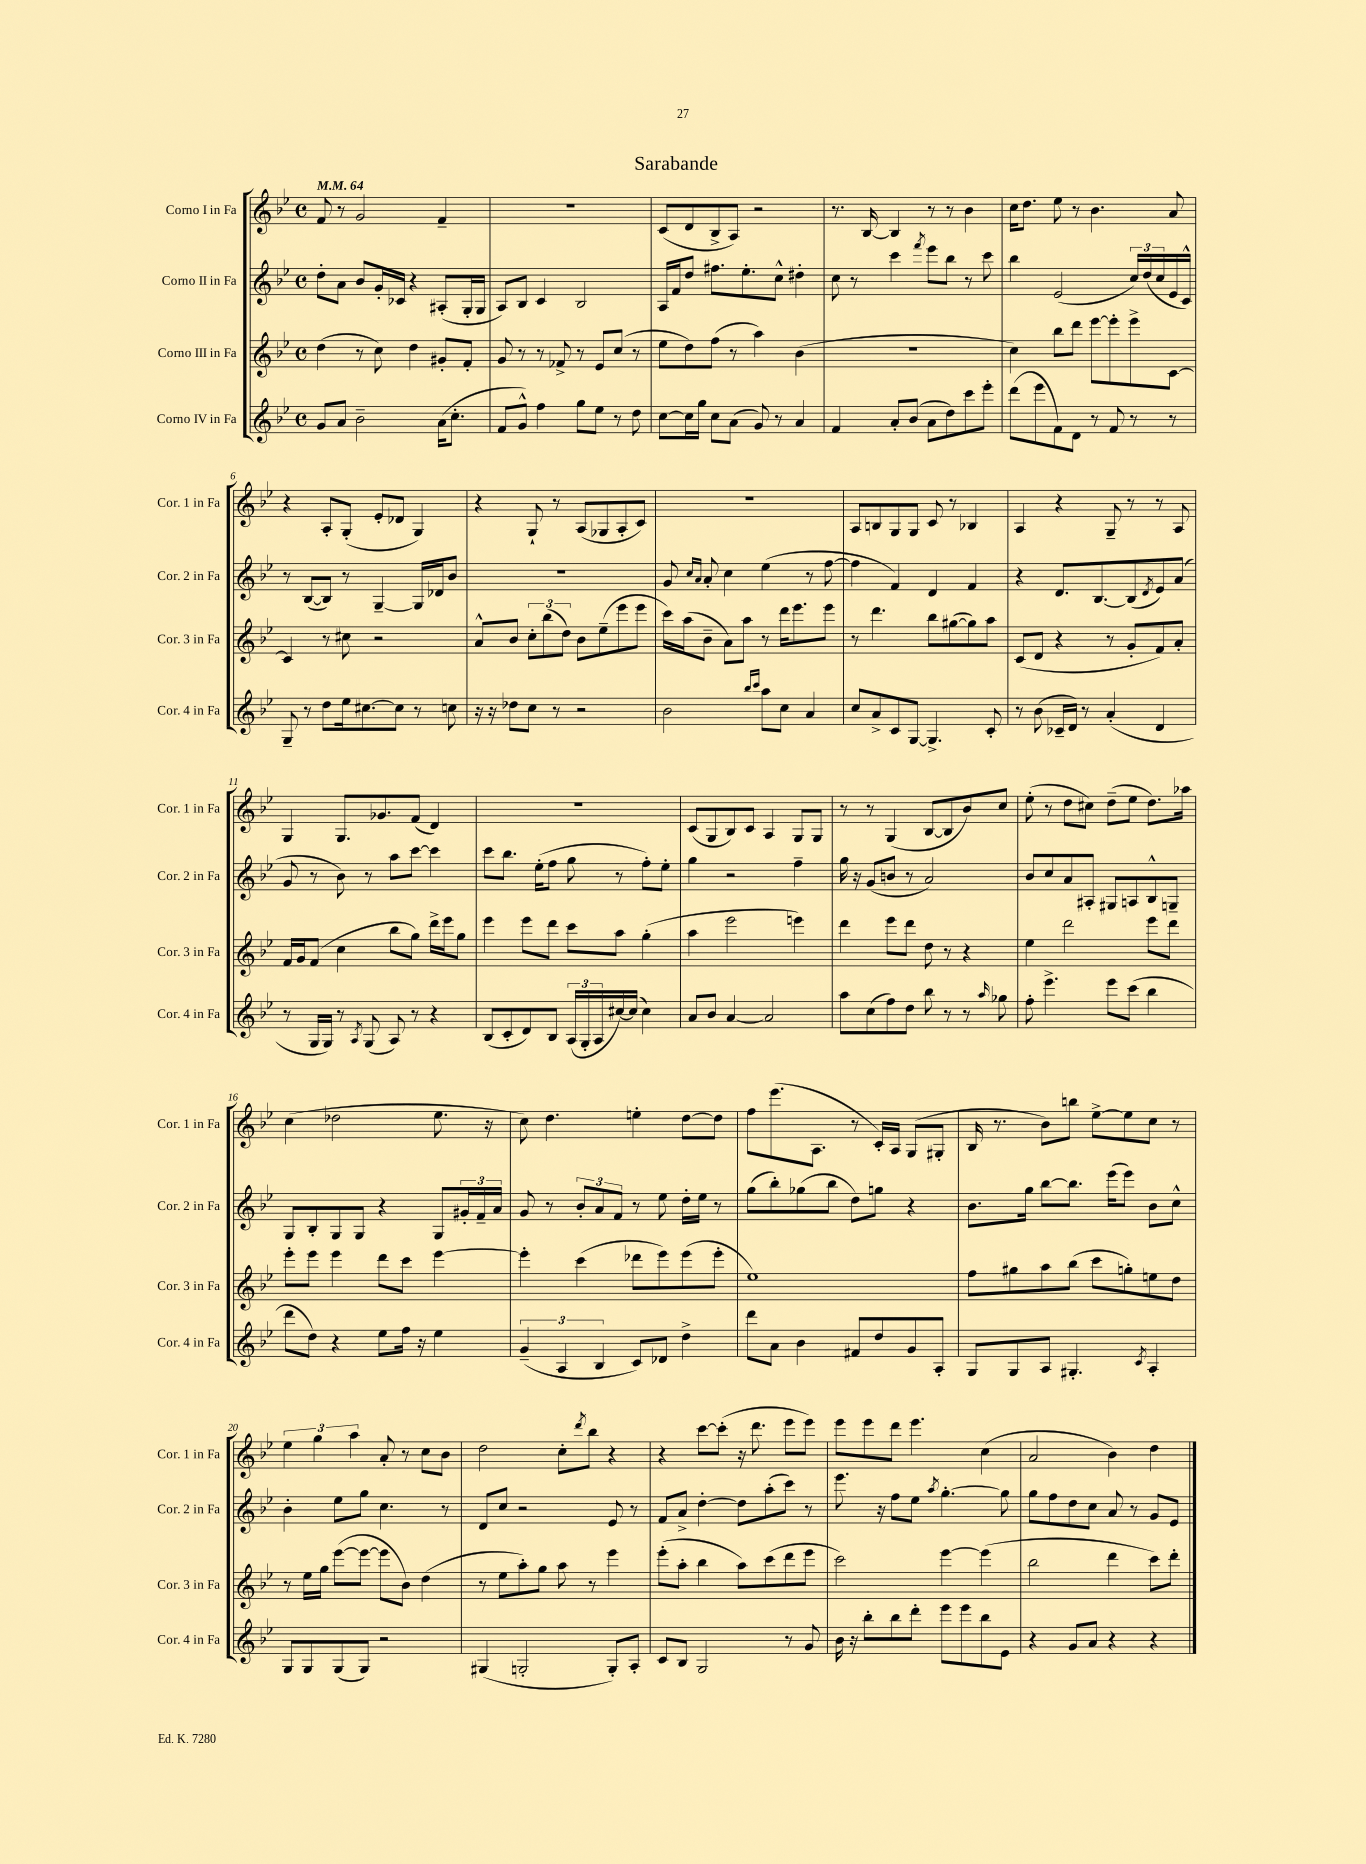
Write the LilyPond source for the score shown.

\header { title = "Sarabande" }
<<
\new StaffGroup <<
\new Staff = "s0" \with { instrumentName = "Corno I in Fa" shortInstrumentName = "Cor. 1 in Fa" } {
    \clef treble \key bes \major \defaultTimeSignature \time 4/4 \tempo 4 = 64
    f'8 r8 g'2 f'4-- |
    r1 |
    c'8( d'8 bes8-> a8) r2 |
    r8. bes16~ bes4 r8 r8 bes'4 |
    c''16 d''8. ees''8 r8 bes'4. a'8 |
    r4 a8-. g8-.( ees'8-. des'8 g4) |
    r4 g8-! r8 a8( ges8 a8-. c'8) |
    R1 |
    a8 b8 g8 g8 c'8 r8 bes4 |
    a4 r4 g8-- r8 r8 a8 |
    g4 g8. ges'8. f'8( d'4) |
    R1 |
    c'8( g8 bes8) c'8 a4 g8 g8 |
    r8 r8 g4( bes8~ bes8 bes'8) c''8 |
    ees''8-.( r8 d''8 cis''8) d''8--( ees''8 d''8.) aes''16 |
    c''4( des''2 ees''8. r16 |
    c''8) d''4. e''4-. d''8~ d''8 |
    f''8 ees'''8.( a8. r8 c'16-.) a16 g8( gis8-. |
    bes16 r8. bes'8) b''8 ees''8~-> ees''8 c''8 r8 |
    \tuplet 3/2 { ees''4 g''4 a''4 } a'8-. r8 c''8 bes'8 |
    d''2 c''8-. \acciaccatura { d'''8 } bes''8 r4 |
    r4 c'''8~ c'''8-.( r16 d'''8. ees'''8 ees'''8) |
    ees'''8 ees'''8 d'''8 ees'''4. c''4( |
    a'2 bes'4) d''4 \bar "|." |
}
\new Staff = "s1" \with { instrumentName = "Corno II in Fa" shortInstrumentName = "Cor. 2 in Fa" } {
    \clef treble \key bes \major \defaultTimeSignature \time 4/4
    d''8-. a'8 bes'8 g'16-. ces'16 r4 ais8-.( g16-. g16 |
    a8) bes8 c'4 bes2 |
    a16 f'16 d''8 fis''8. ees''8.-. c''8-^ dis''4-. |
    c''8 r8 c'''4 \acciaccatura { f'''8 } ees'''8 bes''8 r8 c'''8 |
    bes''4 ees'2( \tuplet 3/2 { c''16) d''16( c''16 } ees'16 c'16-^) |
    r8 bes8~( bes8) r8 g4~-- g16 des'16 bes'8 |
    R1 |
    g'8 \grace { c''16 a'16 } a'8-. c''4 ees''4( r8 f''8~ |
    f''4 f'4) d'4 f'4 |
    r4 d'8. bes8.~ bes8( \acciaccatura { d'8 } ees'8) a'8( |
    g'8 r8 bes'8) r8 a''8 c'''8~ c'''4 |
    c'''8 bes''8. ees''16-.( f''8 g''8 r8 f''8-.) ees''8-. |
    g''4 r2 f''4-- |
    g''16 r16 g'8( b'8 r8 a'2) |
    bes'8 c''8 a'8 ais8-. gis8 a8 bes8-^ g8-- |
    g8 bes8-. g8 g8 r4 g8 \tuplet 3/2 { gis'16-. f'16-- a'16 } |
    g'8 r8 \tuplet 3/2 { bes'8-. a'8 f'8 } r8 ees''8 d''16-. ees''16 r8 |
    g''8( bes''8-.) ges''8( bes''8 d''8) g''8 r4 |
    bes'8. g''16 bes''8~ bes''8. ees'''16( ees'''8) bes'8 c''8-^ |
    bes'4-. ees''8 g''8 c''4. r8 |
    d'8 c''8 r2 ees'8 r8 |
    f'8 a'8-> d''4~-. d''8 a''8-.( c'''8) r8 |
    ees'''8. r16 f''8 ees''8 \acciaccatura { a''8 } g''4.~-. g''8 |
    g''8 f''8 d''8 c''8 a'8 r8 g'8 ees'8 \bar "|." |
}
\new Staff = "s2" \with { instrumentName = "Corno III in Fa" shortInstrumentName = "Cor. 3 in Fa" } {
    \clef treble \key bes \major \defaultTimeSignature \time 4/4
    d''4( r8 c''8) d''4 gis'8-. f'8-. |
    g'8 r8 r8 fes'8-> r8 ees'8 c''8( r8 |
    ees''8 d''8) f''8( r8 a''4) bes'4( |
    r1 |
    c''4) bes''8 d'''8 ees'''8~ ees'''8-. ees'''8-> c'8~ |
    c'4 r8 cis''8 r2 |
    a'8-^ bes'8 \tuplet 3/2 { c''8-. bes''8( d''8) } bes'8 ees''8--( ees'''8 ees'''8 |
    c'''16) a''16( bes'8-- a'8) a''8 r8 d'''16 ees'''8. ees'''8 |
    r8 d'''4. bes''8 gis''8~( gis''8) a''8 |
    c'8( d'8 r4 r8 g'8-. f'8) a'8-. |
    f'16 g'16 f'8( c''4 bes''8 g''8) d'''16-> ees'''16 g''8 |
    ees'''4 ees'''8 d'''8 c'''8 a''8 g''4-.( |
    a''4 ees'''2 e'''4) |
    d'''4 ees'''8 d'''8 d''8 r8 r4 |
    ees''4 d'''2 ees'''8 d'''8 |
    ees'''8-. ees'''8 ees'''4 d'''8 c'''8 ees'''4~ |
    ees'''4-. c'''4( des'''8 ees'''8) ees'''8( ees'''8-. |
    ees''1) |
    f''8 gis''8 a''8 bes''8( c'''8 g''8-.) e''8 d''8 |
    r8 ees''16 g''16 ees'''8~( ees'''8~ ees'''8 bes'8) d''4( |
    r8 ees''8 a''8-.) g''8 a''8 r8 ees'''4 |
    ees'''8-.( a''8-. bes''4 a''8) c'''8( d'''8 ees'''8 |
    c'''2) ees'''4~ ees'''4( |
    bes''2 d'''4 c'''8) d'''8-. \bar "|." |
}
\new Staff = "s3" \with { instrumentName = "Corno IV in Fa" shortInstrumentName = "Cor. 4 in Fa" } {
    \clef treble \key bes \major \defaultTimeSignature \time 4/4
    g'8 a'8 bes'2-- a'16( c''8.-. |
    f'8 g'8-^) f''4 g''8 ees''8 r8 d''8 |
    c''8~ c''16 g''16 c''8 a'8( g'8) r8 a'4 |
    f'4 a'8-. bes'8( a'8 d''8) c'''8 ees'''8-. |
    d'''8( ees'''8 f'8) d'8 r8 f'8 r8 r8 |
    g8-- r8 d''8 ees''16 cis''8.~ cis''8 r8 c''8 |
    r16 r16 des''8 c''8 r8 r2 |
    bes'2 \grace { bes''16 c'''16 } a''8 c''8 a'4 |
    c''8 a'8-> c'8 g8~ g4.-> c'8-. |
    r8 bes'8( ces'16-- d'16) r8 a'4-.( d'4 |
    r8 g16 g16) r8 \acciaccatura { a8 } g8( a8) r8 r4 |
    bes8( c'8-. d'8) bes8 \tuplet 3/2 { a16( g16-. a16 } cis''16~) cis''16( cis''4) |
    a'8 bes'8 a'4~ a'2 |
    a''8 c''8( f''8) d''8 bes''8 r8 r8 \grace { a''16 } ges''8 |
    f''8-. ees'''4.-> ees'''8 c'''8( bes''4 |
    d'''8 d''8) r4 ees''8 f''16 r16 ees''4 |
    \tuplet 3/2 { g'4--( a4 bes4 } c'8) des'8 d''4-> |
    d'''8 a'8 bes'4 fis'8 d''8 g'8 a8-. |
    g8 g8 a8 gis4.-. \acciaccatura { c'8 } a4-. |
    g8 g8 g8( g8) r2 |
    gis4( g2-. g8-.) a8-. |
    c'8 bes8 g2 r8 g'8 |
    bes'16 r16 bes''8-. bes''8 d'''8-. ees'''8 ees'''8 bes''8 ees'8 |
    r4 g'8 a'8 r4 r4 \bar "|." |
}
>>
>>
